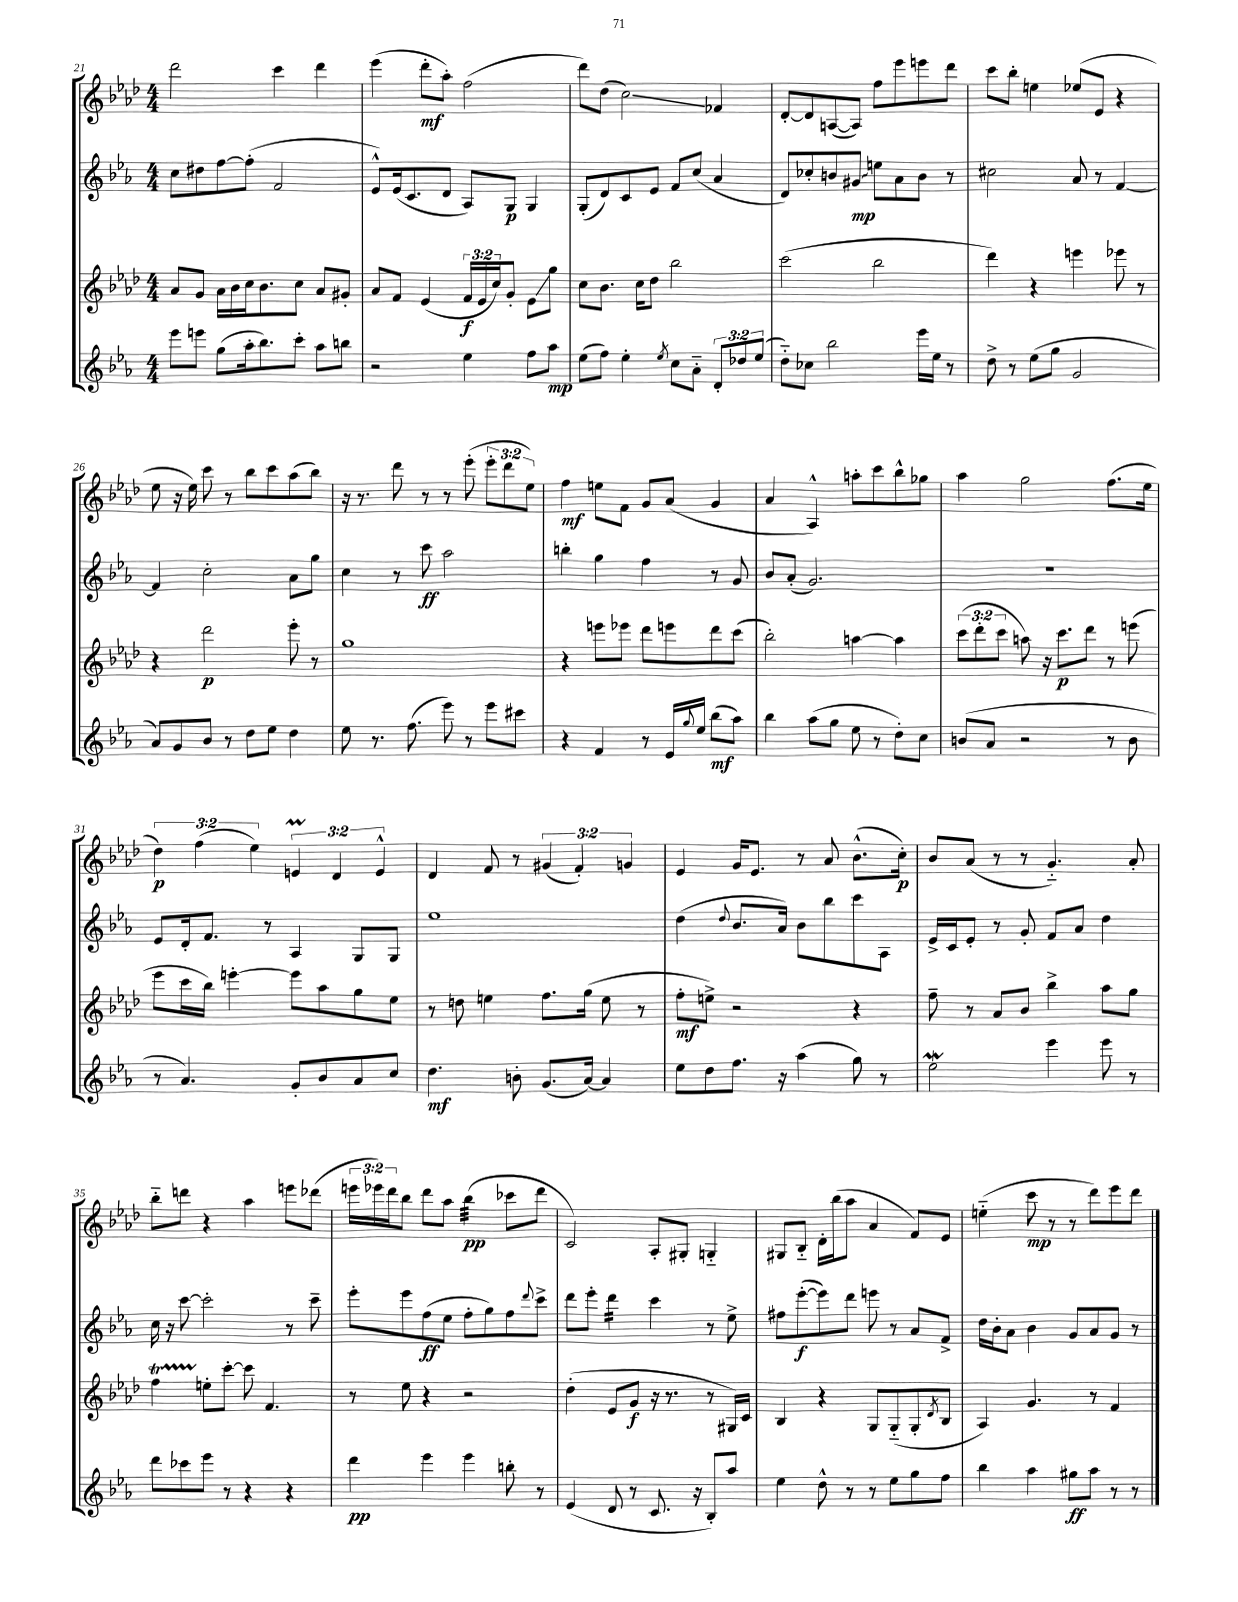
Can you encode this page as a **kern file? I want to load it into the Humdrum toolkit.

**kern	**kern	**kern	**kern
*staff4	*staff3	*staff2	*staff1
*clefG2	*clefG2	*clefG2	*clefG2
*k[b-e-a-]	*k[b-e-a-d-]	*k[b-e-a-]	*k[b-e-a-d-]
*M4/4	*M4/4	*M4/4	*M4/4
8eee-	8a-	8cc	2ddd-
8eee	8g	8dd#	.
(8gg	16a-	[8ff	.
.	16b-	.	.
16aa-'	16cc	(8ff']	.
8.bb-)	8.b-	.	.
.	.	2f	4ccc
8ccc'	8cc	.	.
8aa-	8a-	.	4ddd-
8bb	8g#'	.	.
=	=	=	=
2r	8a-	8e-^^)	(4eee-
.	8f	(16e-	.
.	.	8.c	.
.	(4e-	.	8ddd-'
.	.	8d	8aa-')
4ee-	24f	8A-)	(2ff
.	24e-	.	.
.	24cc)	.	.
.	8g'	8G	.
8ff	8e-	4G	.
8aa-	8gg	.	.
=	=	=	=
(8ee-	8cc	(8G'	8ddd-)
8ff)	8.b-	8d)	(8dd-
4ee-'	.	8c	2cc)
.	16cc	.	.
.	8dd-	8e-	.
8qee-	.	.	.
8cc	2bb-	8f	.
8a-'~	.	(8cc	.
12d'	.	4a-	4f-
12dd-	.	.	.
(12ee-	.	.	.
=	=	=	=
8dd'~)	(2ccc	8d)	[8d-'
8cc-	.	8cc-'	8d-]
2bb-	.	8b	([8A
.	.	8g#	8A])
.	2bb-	8ee	8ff
.	.	8a-	8eee-
16eee-	.	8b	8eee
16ee-	.	.	.
8r	.	8r	8ddd-
=	=	=	=
8dd^	4ddd-)	2cc#	8ccc
8r	.	.	8bb-'
(8ee-	4r	.	4ee
8gg	.	.	.
2g	4eee	8a-	(8ee-
.	.	8r	8e-
.	8eee-	[4f	4r
.	8r	.	.
=	=	=	=
8a-)	4r	4f]	8ee-
8g	.	.	16r
.	.	.	16ee-)
8b-	2ddd-	2cc'	8ccc
8r	.	.	8r
8dd	.	.	8bb-
8ee-	.	.	8ccc
4dd	8eee-'	8a-	(8aa-
.	8r	8gg	8bb-)
=	=	=	=
8ee-	1gg	4cc	16r
.	.	.	8.r
8.r	.	.	.
.	.	8r	8ddd-
(8.ff	.	.	.
.	.	8ccc	8r
8eee-)	.	2aa-	8r
8r	.	.	(8eee-'
8eee-	.	.	12eee-'
.	.	.	12ddd-
8ccc#	.	.	.
.	.	.	12ee-)
=	=	=	=
4r	4r	4bb'	4ff
4f	8eee	4gg	8ee
.	8eee-	.	8f
8r	8ddd-	4ff	8g
16e-	8eee	.	(8a-
8qqgg	.	.	.
16ee-	.	.	.
(8bb-	8ddd-	8r	4g
8aa-)	(8ccc	8g	.
=	=	=	=
4bb-	2bb-')	8b-	4a-
.	.	(8a-'	.
(8aa-	.	2.g)	4A-^^)
8gg	.	.	.
8ee-	[4aa	.	8aa'
8r	.	.	8ccc
8dd')	4aa]	.	8bb-^^
8cc	.	.	8gg-
=	=	=	=
(8b	(12ccc	1r	4aa-
.	12ddd-'	.	.
8a-	.	.	.
.	12ccc	.	.
2r	8aa)	.	2gg
.	16r	.	.
.	8.ccc	.	.
.	8ddd-	.	.
8r	8r	.	(8.ff
8b	(8eee	.	.
.	.	.	16ee-
=	=	=	=
8r	8eee-	8e-	6dd-)
4.a-)	16ccc	16d'	.
.	.	.	(6ff
.	16bb-)	8.f	.
.	[4eee'	.	.
.	.	.	6ee-)
.	.	8r	.
8g'	8eee]	4A-	6e
8b-	8aa-	.	.
.	.	.	6d-
8a-	8gg	8G	.
.	.	.	6e^^
8cc	8ee-	8G	.
=	=	=	=
4.dd	8r	1ee-	4d-
.	8dd	.	.
.	4ee	.	8f
8b'	.	.	8r
(8.g	8.ff	.	(6g#
.	.	.	6f')
[16a-)	(16gg	.	.
4a-]	8ee	.	.
.	.	.	6g
.	8r	.	.
=	=	=	=
8ee-	8ff'	(4dd	4e-
8dd	8ee^)	.	.
.	.	8qqdd	.
8.ff	2r	8.b-	16g
.	.	.	8.e-
16r	.	16a-)	.
(4aa-	.	8b-	8r
.	.	8bb-	8a-
8gg)	4r	8ccc	(8.b-^^
8r	.	8A-	.
.	.	.	16cc')
=	=	=	=
2ee-	8ff~	16e-^	8b-
.	.	16c	.
.	8r	8e-'	(8a-
.	8a-	8r	8r
.	8b-	8g'	8r
4eee-	4bb-^	8f	4.g'~)
.	.	8a-	.
8eee-	8aa-	4dd	.
8r	8gg	.	8a-'
=	=	=	=
8ddd	4ff	16cc	8bb-'~
.	.	16r	.
8ccc-	.	[8ccc	8ddd
8eee-	8ee'	2ccc']	4r
8r	[8ccc'	.	.
4r	8ccc]	.	4aa-
.	4.f	.	.
4r	.	8r	8eee
.	.	8ccc~	(8ddd-
=	=	=	=
4ddd	8r	8eee-'	24eee
.	.	.	24eee-)
.	.	.	24ddd-
.	8ee-	8eee-	8bb-
4eee-	4r	(8ff	8ddd-
.	.	8ee-	8aa-
4eee-	2r	8ff'	(4bb-
.	.	8gg)	.
8bb'	.	8ff	8ccc-
.	.	8qqddd	.
8r	.	8ccc^	8ddd-
=	=	=	=
(4e-	(4dd-'	8ddd	2c)
.	.	8eee-'	.
8d	8e-	4ddd	.
8r	8g	.	.
8.c	16r	4ccc	8A-'
.	8.r	.	.
.	.	.	8G#'
16r	.	.	.
8B-')	8r	8r	4G'~
8aa-	16G#)	8ee-^	.
.	16c	.	.
=	=	=	=
4ee-	4B-	8ff#	8G#
.	.	([8eee-'	8B-'~
8dd^^	4r	8eee-])	16d-'
.	.	.	(16bb-
8r	.	8ddd	8aa-
8r	8G	8eee	4a-
8ee-	(8G'~	8r	.
8gg	8G'	8a-	8f)
.	8qd-	.	.
8ff	8B-	8f^	8e-
=	=	=	=
4bb-	4A-)	16dd	(4ee'~
.	.	16b-'	.
.	.	8a-	.
4aa-	4.g	4b-	8ccc
.	.	.	8r
8gg#	.	8g	8r
8aa-	8r	8a-	8ddd-)
8r	4f	8g	8eee-
8r	.	8r	8ddd-
==	==	==	==
*-	*-	*-	*-
